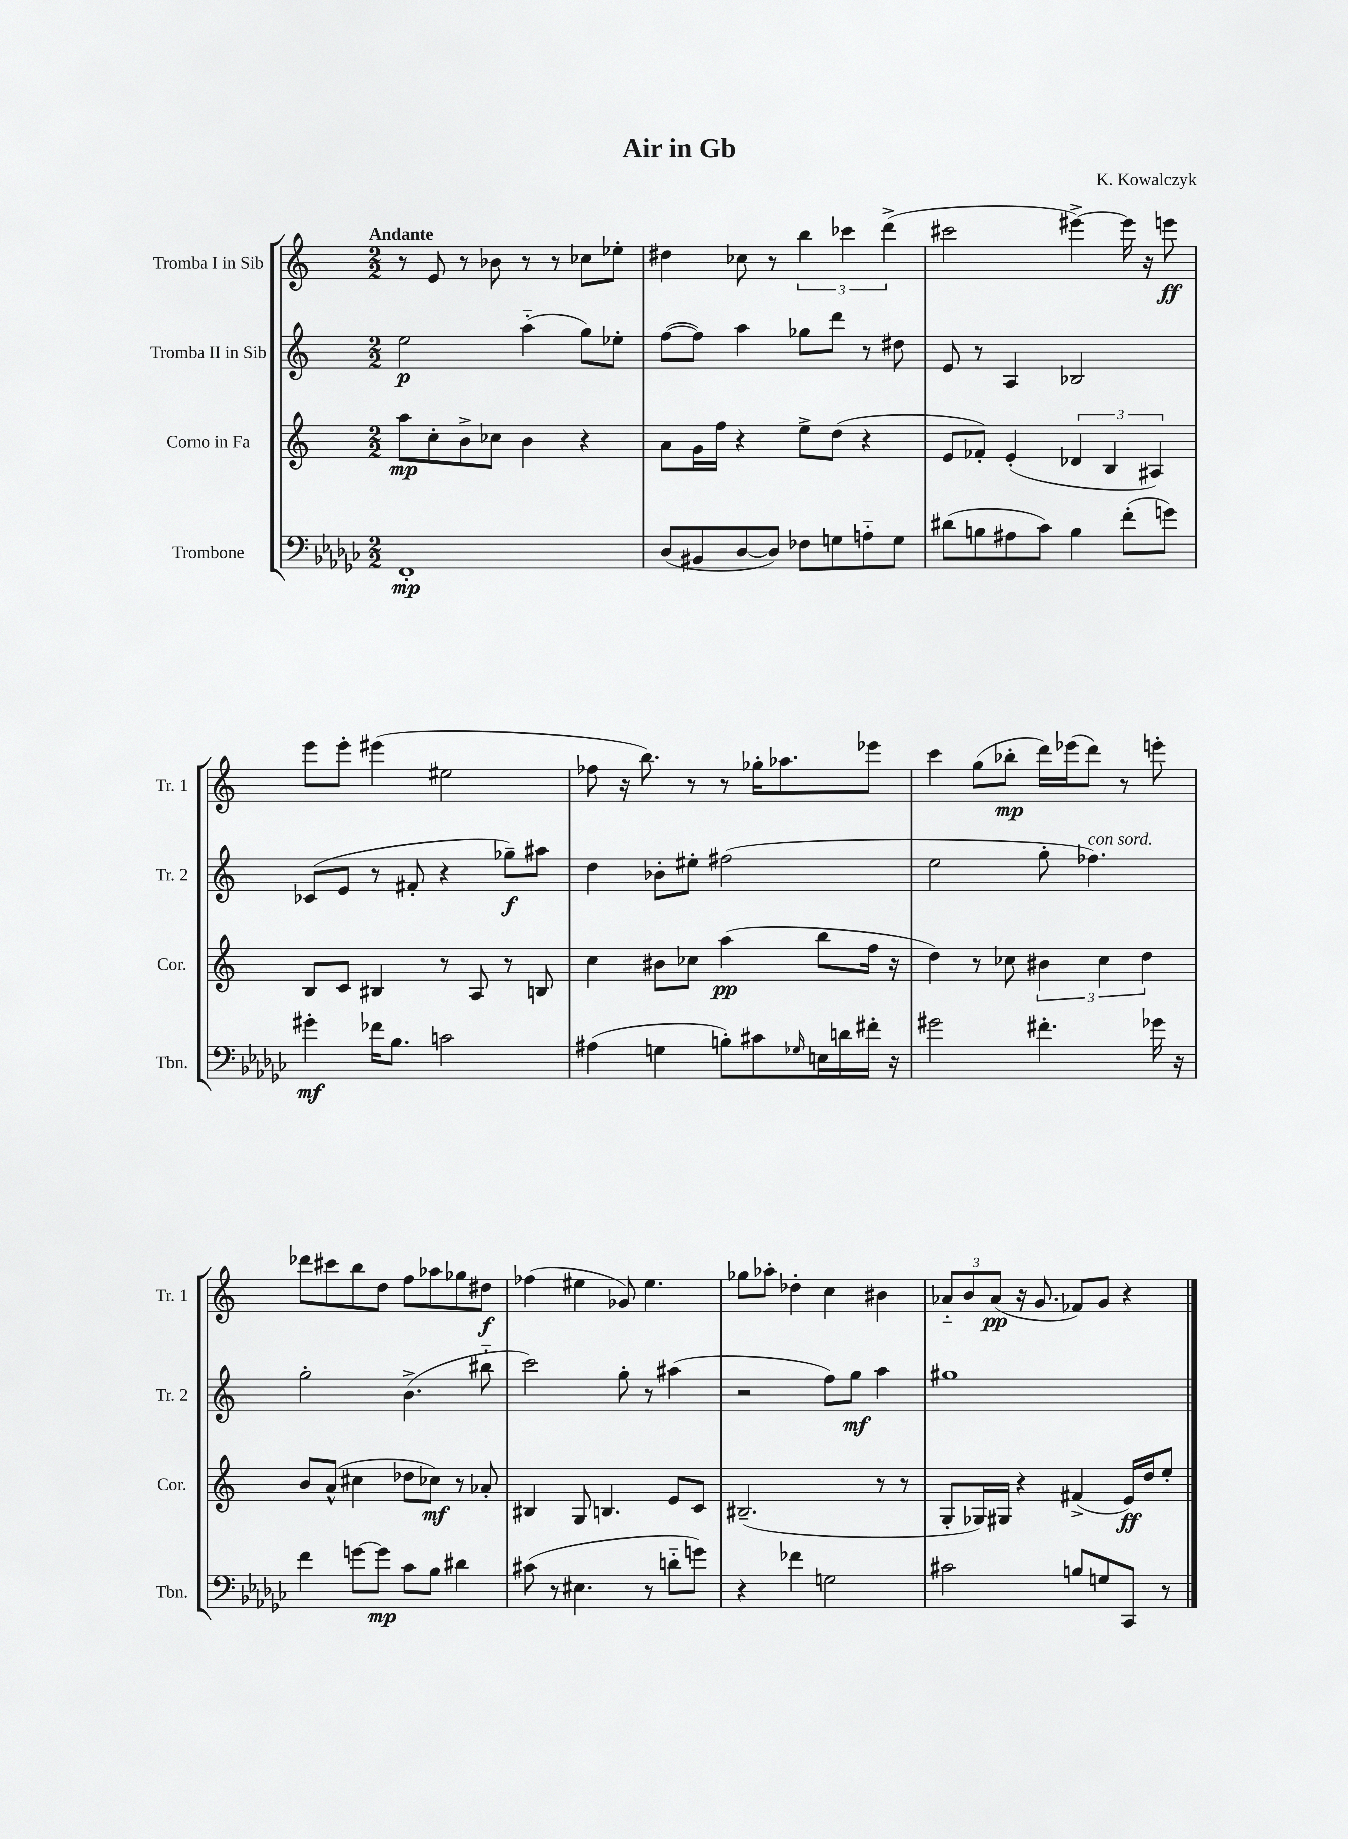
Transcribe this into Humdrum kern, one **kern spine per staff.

**kern	**kern	**kern	**kern
*staff4	*staff3	*staff2	*staff1
*clefF4	*clefG2	*clefG2	*clefG2
*k[b-e-a-d-g-c-]	*k[]	*k[]	*k[]
*M2/2	*M2/2	*M2/2	*M2/2
1FF'	8aa	2ee	8r
.	8cc'	.	8e
.	8b^	.	8r
.	8cc-	.	8b-
.	4b	(4aa'~	8r
.	.	.	8r
.	4r	8gg)	8cc-
.	.	8ee-'	8ee-'
=	=	=	=
(8D-	8a	([8ff	4dd#
8BB#	16g	8ff])	.
.	16ff	.	.
[8D-	4r	4aa	8cc-
8D-])	.	.	8r
8F-	8ee^	8gg-	6bb
8G	(8dd	8ddd	.
.	.	.	6ccc-
8A'~	4r	8r	.
.	.	.	(6ddd^
8G	.	8dd#	.
=	=	=	=
(8d#	8e	8e	2ccc#
8B	8f-')	8r	.
8A#	(4e'	4A	.
8c-)	.	.	.
4B	6d-	2B-	[4eee#^)
.	6B	.	.
(8f'	.	.	16eee#]
.	.	.	16r
.	6A#)	.	.
8g)	.	.	8eee
=	=	=	=
4g#'	8B	(8c-	8eee
.	8c	8e	8eee'
16f-	4B#	8r	(4eee#
8.B-	.	.	.
.	.	8f#'	.
2c	8r	4r	2ee#
.	8A	.	.
.	8r	8gg-~)	.
.	8B	8aa#	.
=	=	=	=
(4A#	4cc	4dd	8ff-
.	.	.	16r
.	.	.	8.bb)
4G	8b#	8b-'	.
.	8cc-	8ee#'	8r
8B')	(4aa	(2ff#	8r
8c#	.	.	16gg-'
.	.	.	8.aa-
16qqG-	.	.	.
16E	8bb	.	.
16d	.	.	.
16f#'	16ff	.	8eee-
16r	16r	.	.
=	=	=	=
2g#	4dd)	2ee	4ccc
.	8r	.	(8gg
.	8cc-	.	8bb-'
4.f#'	6b#	8gg'	16ddd)
.	.	.	(16eee-
.	.	4.ff-)	8ddd)
.	6cc-	.	.
.	.	.	8r
.	6dd	.	.
16g-	.	.	8eee'
16r	.	.	.
=	=	=	=
4f	8b	2gg'	8ddd-
.	(8a^^	.	8ccc#
[8g	4cc#	.	8bb
8g]	.	.	8dd
8c-	8dd-	(4.b^	8ff
8B-	8cc-)	.	8aa-
4d#	8r	.	8gg-
.	8a-'	8bb#'~	8dd#
=	=	=	=
(8c#	4B#	2ccc)	(4ff-
8r	.	.	.
4.E#	8G	.	4ee#
.	4.B	.	.
.	.	8gg'	8g-)
8r	.	8r	4.ee#
8d'~	8e	(4aa#	.
8g)	8c	.	.
=	=	=	=
4r	(2.B#~	2r	8gg-
.	.	.	8aa-'
4f-	.	.	4dd-'
2G	.	8ff)	4cc
.	.	8gg	.
.	8r	4aa	4b#
.	8r	.	.
=	=	=	=
2c#	8G'	1gg#	12a-'~
.	.	.	12b
.	16G-)	.	.
.	.	.	(12a-
.	16G#	.	.
.	4r	.	16r
.	.	.	8.g
8B	(4f#^	.	8f-)
8G	.	.	8g
8CC-	16e)	.	4r
.	16dd	.	.
8r	8ee'	.	.
==	==	==	==
*-	*-	*-	*-
